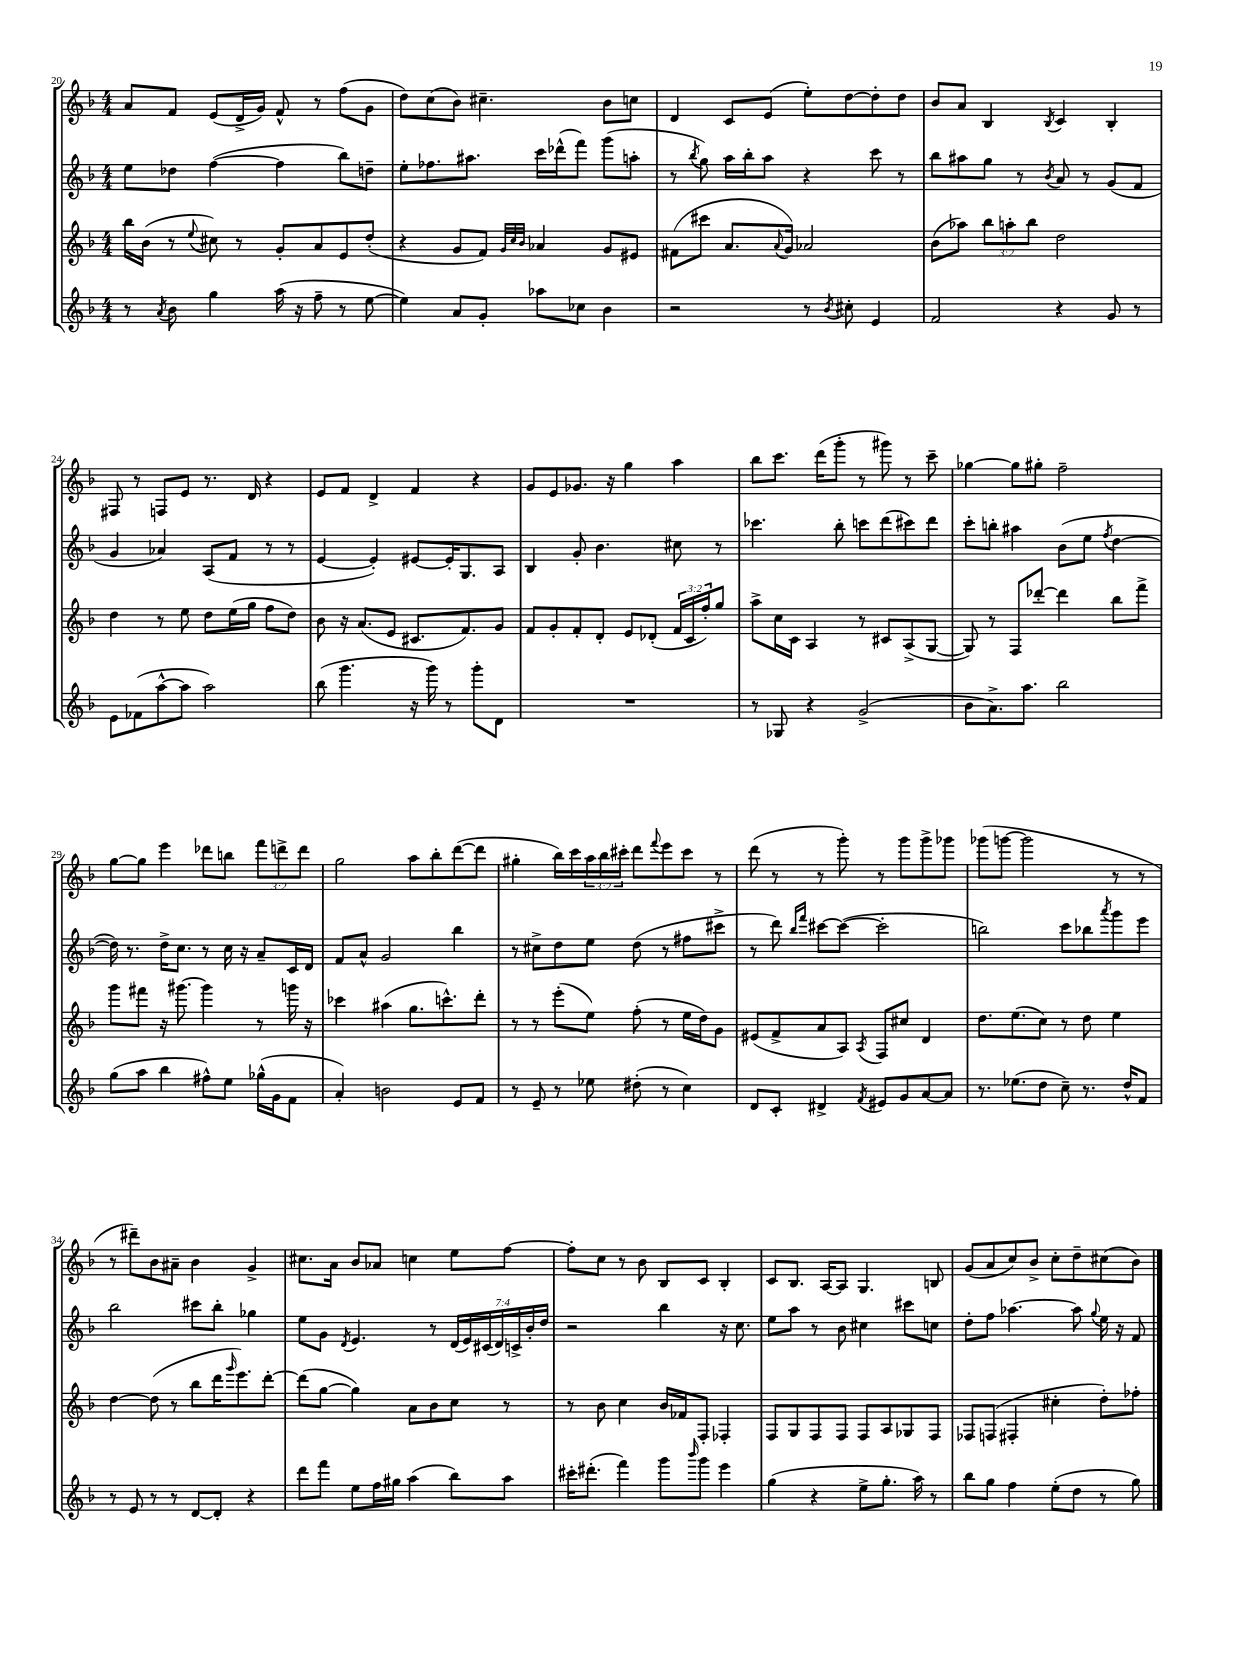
<<
\new StaffGroup <<
\new Staff = "s0" {
    \clef treble \key f \major \numericTimeSignature \time 4/4 \override Staff.TupletNumber.text = #tuplet-number::calc-fraction-text
    a'8 f'8 e'8( d'16-> g'16) f'8-^ r8 f''8( g'8 |
    d''8) c''8( bes'8) cis''4.-- bes'8 c''8 |
    d'4 c'8 e'8( e''8-.) d''8~ d''8-. d''8 |
    bes'8 a'8 bes4 \acciaccatura { bes8 } c'4 bes4-. |
    fis8 r8 f8 e'8 r8. d'16 r4 |
    e'8 f'8 d'4-> f'4 r4 |
    g'8 e'8 ges'8. r16 g''4 a''4 |
    bes''8 c'''8. d'''16( g'''8-. r8 gis'''8) r8 c'''8-- |
    ges''4~ ges''8 gis''8-. f''2-- |
    g''8~ g''8 e'''4 des'''8 b''8 \tuplet 3/2 { f'''8 d'''8-> d'''8 } |
    g''2 a''8 bes''8-. d'''8~( d'''8 |
    gis''4-. bes''16) c'''16 \tuplet 3/2 { a''16 bes''16 cis'''16-. } d'''8 \appoggiatura { f'''8 } e'''8 cis'''8 r8 |
    d'''8( r8 r8 g'''8-.) r8 g'''8 g'''8-> ges'''8 |
    ges'''8( g'''8~ g'''2 r8 r8 |
    r8 dis'''8--) bes'8 ais'8-- bes'4 g'4-> |
    cis''8. a'16 bes'8 aes'8 c''4 e''8 f''8~ |
    f''8-. c''8 r8 bes'8 bes8 c'8 bes4-. |
    c'8 bes8. a16~ a8 g4. b8 |
    g'8( a'8 c''8) bes'8-> c''8-. d''8-- cis''8( bes'8) \bar "|." |
}
\new Staff = "s1" {
    \clef treble \key f \major \numericTimeSignature \time 4/4 \override Staff.TupletNumber.text = #tuplet-number::calc-fraction-text
    e''8 des''8 f''4~( f''4 bes''8) d''8-- |
    e''8-. fes''8. ais''8. c'''16 des'''16-^( f'''8) g'''8( a''8-. |
    r8 \acciaccatura { bes''8 } g''8) a''16 bes''16-. a''8 r4 c'''8 r8 |
    bes''8 ais''8 g''8 r8 \acciaccatura { bes'8 } a'8 r8 g'8( f'8 |
    g'4 aes'4) a8( f'8 r8 r8 |
    e'4~ e'4-.) eis'8~ eis'16-. g8. a8 |
    bes4 g'8-. bes'4. cis''8 r8 |
    ces'''4. bes''8-. c'''8 d'''8( cis'''8) d'''8 |
    c'''8-. b''8-. ais''4 bes'8( e''8 \acciaccatura { f''8 } d''4~ |
    d''16) r8. d''16-> c''8. r8 c''16 r16 a'8-- c'16 d'16 |
    f'8 a'8-^ g'2 bes''4 |
    r8 cis''8-> d''8 e''8 d''8( r8 fis''8 cis'''8-> |
    r8 d'''8) \grace { bes''16 f'''16 } cis'''8~ cis'''8~( cis'''2-. |
    b''2) c'''8 bes''8 \acciaccatura { a'''8 } g'''8 e'''8 |
    bes''2 cis'''8 bes''8-. ges''4 |
    e''8 g'8 \acciaccatura { d'8 } e'4. r8 \tuplet 7/4 { d'16( e'16) cis'16( d'16) c'16-> bes'16-. d''16 } |
    r2 bes''4 r16 c''8. |
    e''8 a''8 r8 bes'8 cis''4 cis'''8 c''8 |
    d''8-. f''8 aes''4.~ aes''8 \appoggiatura { g''8 } e''16 r16 f'8 \bar "|." |
}
\new Staff = "s2" {
    \clef treble \key f \major \numericTimeSignature \time 4/4 \override Staff.TupletNumber.text = #tuplet-number::calc-fraction-text
    bes''16 bes'16( r8 \appoggiatura { e''8 } cis''8) r8 g'8-. a'8 e'8 d''8-.( |
    r4 g'8 f'8) \grace { g'32 c''32 bes'32 } aes'4 g'8 eis'8 |
    fis'8( cis'''8 a'8. \appoggiatura { a'8 } g'16) aes'2 |
    bes'8( aes''8) \tuplet 3/2 { bes''8 a''8-. bes''8 } d''2 |
    d''4 r8 e''8 d''8 e''16( g''16 f''8 d''8) |
    bes'8 r16 a'8.( e'8 cis'8. f'8.) g'8 |
    f'8 g'8-. f'8-. d'8-. e'8 des'8-.( \tuplet 3/2 { f'16 c'16 f''16-.) } g''8 |
    a''8-> c''16 c'16 a4 r8 cis'8 a8->( g8~ |
    g8) r8 f8 des'''8~-. des'''4 bes''8 f'''8-> |
    g'''8 fis'''8 r16 gis'''8.~ gis'''4 r8 g'''16 r16 |
    ces'''4 ais''4( g''8. c'''8.-^) d'''8-. |
    r8 r8 e'''8-.( e''8) f''8-.( r8 e''16 d''16) g'8 |
    eis'8( f'8-> a'8 a8) \acciaccatura { a8 } f8 cis''8 d'4 |
    d''8. e''8.( c''8) r8 d''8 e''4 |
    d''4~ d''8( r8 bes''8 d'''16 \grace { g'''16 } e'''8.) d'''8~-. |
    d'''8( g''8~ g''4) a'8 bes'8 c''8 r8 |
    r8 bes'8 c''4 bes'16 fes'16 f8-. fes4-. |
    f8 g8 f8 f8 f8 a8 ges8 f8 |
    fes8 f8( fis4-. cis''4-. d''8-.) fes''8-. \bar "|." |
}
\new Staff = "s3" {
    \clef treble \key f \major \numericTimeSignature \time 4/4
    r8 \acciaccatura { a'8 } bes'8 g''4 a''16( r16 f''8-- r8 e''8~ |
    e''4) a'8 g'8-. aes''8 ces''8 bes'4 |
    r2 r8 \acciaccatura { bes'8 } cis''8-. e'4 |
    f'2 r4 g'8 r8 |
    e'8 fes'8( a''8~-^ a''8 a''2) |
    bes''8( g'''4. r16 g'''16) r8 g'''8-. d'8 |
    R1 |
    r8 ges8 r4 g'2->( |
    bes'8 a'8.->) a''8. bes''2 |
    g''8( a''8 bes''4 fis''8-^) e''8 ges''16-^( g'16 f'8 |
    a'4-.) b'2 e'8 f'8 |
    r8 e'8-- r8 ees''8 dis''8-.( r8 c''4) |
    d'8 c'8-. dis'4-> \acciaccatura { f'8 } eis'8 g'8 a'8~ a'8 |
    r8. ees''8.( d''8 c''8--) r8. d''16-^ f'8 |
    r8 e'8 r8 r8 d'8~ d'8-. r4 |
    d'''8 f'''8 e''8 f''16 gis''16 a''4( bes''8) a''8 |
    cis'''16-. dis'''8.-.( f'''4) g'''8 \grace { bes'''16 } g'''8 e'''4 |
    g''4( r4 e''8-> g''8.-. a''16) r8 |
    bes''8 g''8 f''4 e''8-.( d''8 r8 g''8) \bar "|." |
}
>>
>>
\layout { \context { \Score currentBarNumber = #20 } }
